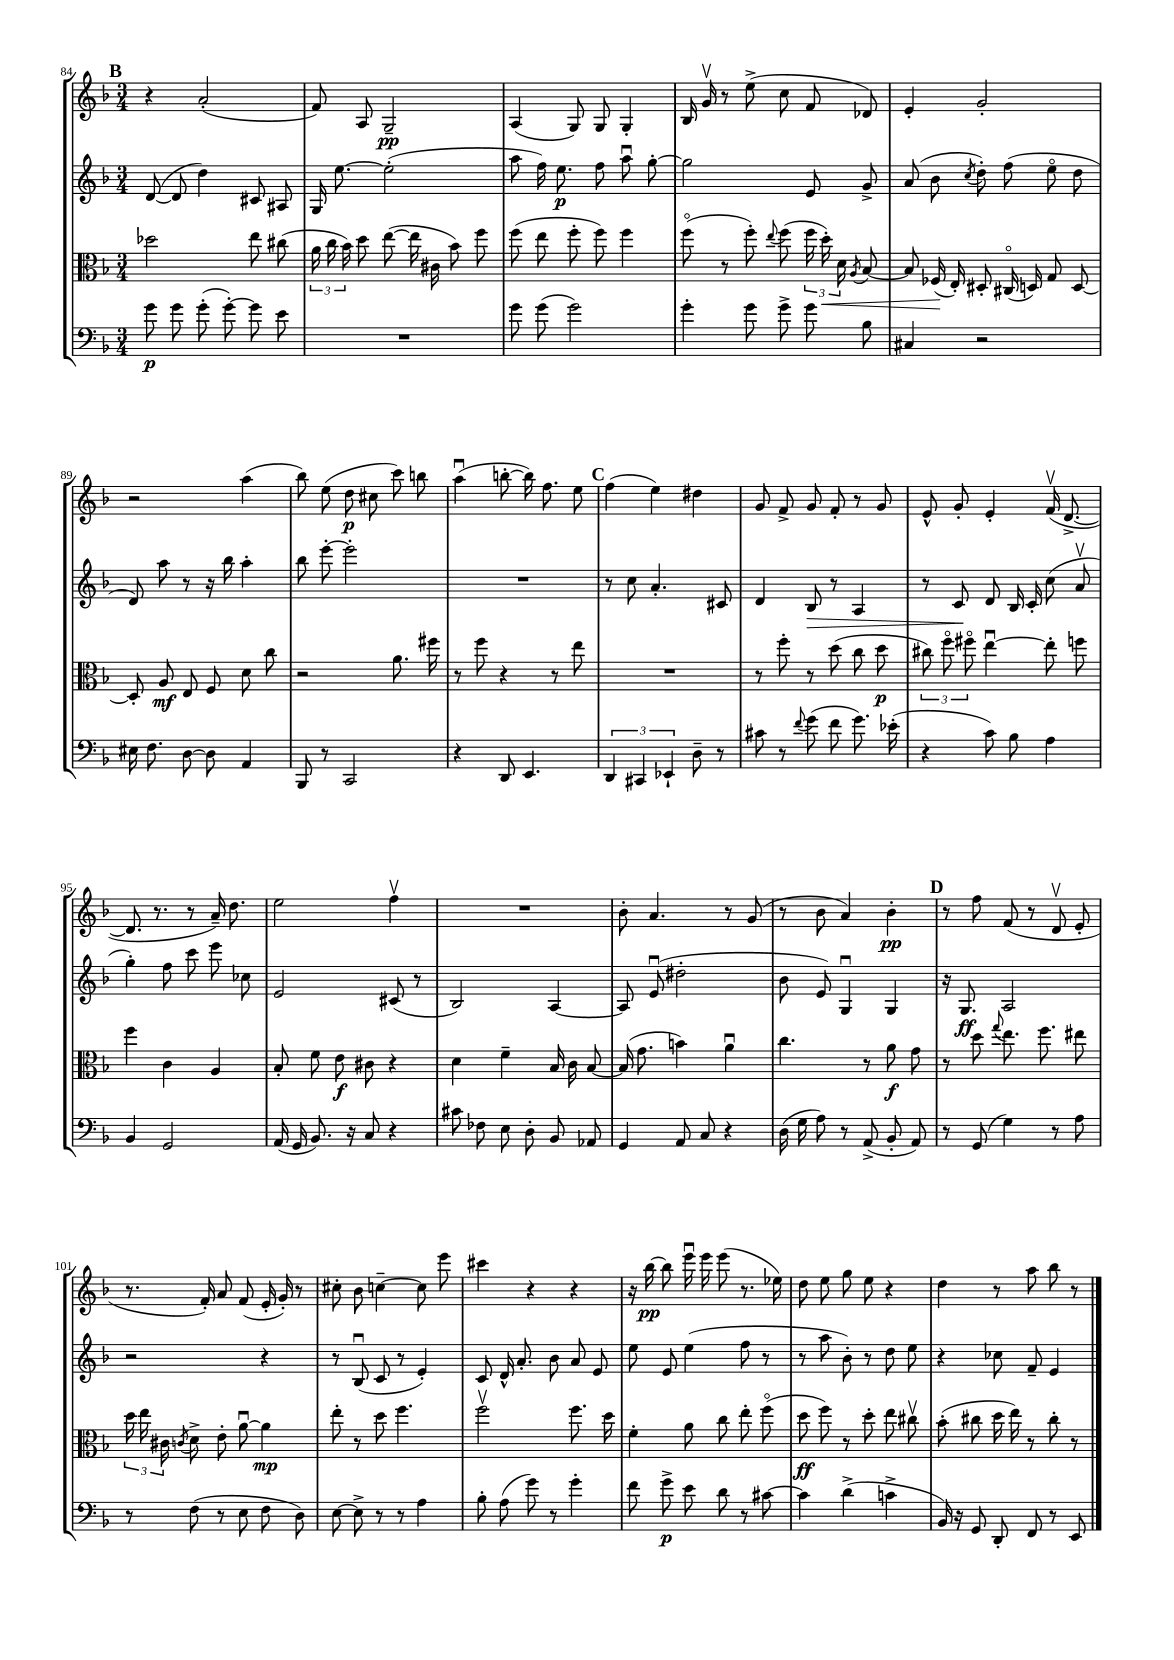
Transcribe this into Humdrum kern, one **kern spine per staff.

**kern	**kern	**kern	**kern
*staff4	*staff3	*staff2	*staff1
*clefF4	*clefC3	*clefG2	*clefG2
*k[b-]	*k[b-]	*k[b-]	*k[b-]
*M3/4	*M3/4	*M3/4	*M3/4
8g	2dd-	([8d	4r
8g	.	8d]	.
(8g'	.	4dd)	(2a'
[8g')	.	.	.
8g]	8ee	8c#	.
8e	(8cc#	8A#	.
=	=	=	=
2.r	24a	16G	8f)
.	24cc	.	.
.	.	[8.ee	.
.	24b-)	.	.
.	8dd	.	8A
.	([8ee	(2ee']	2G~
.	16ee]	.	.
.	16c#	.	.
.	8b-)	.	.
.	8ff	.	.
=	=	=	=
8g	(8ff	8aa	(4A
(8g	8ee	16ff)	.
.	.	8.ee	.
2g)	8ff'	.	8G)
.	8ff)	8ff	8G
.	4ff	8aau	4G'
.	.	[8gg'	.
=	=	=	=
4g'	(8ffo	2gg]	16B-
.	.	.	16gv
.	8r	.	8r
8g	8ff')	.	(8ee^
.	8qqee	.	.
8g^	(8ff	.	8cc
8g	24ff	8e	8f
.	24dd')	.	.
.	24d	.	.
.	8qA	.	.
8B-	[8B-	8g^	8d-)
=	=	=	=
4C#	8B-]	(8a	4e'
.	(16F-	8b-	.
.	16E')	.	.
.	.	8qcc	.
2r	8D#'	8dd')	2g'
.	(16C#o	(8ff	.
.	16D)	.	.
.	8G	8eeo	.
.	[8D	8dd	.
=	=	=	=
16E#	8D']	8d)	2r
8.F	.	.	.
.	8A	8aa	.
[8D	8E	8r	.
8D]	8F	16r	.
.	.	16bb-	.
4AA	8d	4aa'	(4aa
.	8cc	.	.
=	=	=	=
8BBB-	2r	8bb-	8bb-)
8r	.	[8eee'	(8ee
2CC	.	2eee']	8dd
.	.	.	8cc#
.	8.a	.	8ccc)
.	.	.	8bb
.	16ff#	.	.
=	=	=	=
4r	8r	2.r	(4aau
.	8ff	.	.
8DD	4r	.	[8bb'
4.EE	.	.	16bb])
.	.	.	8.ff
.	8r	.	.
.	8ee	.	8ee
=	=	=	=
6DD	2.r	8r	(4ff
.	.	8cc	.
6CC#	.	.	.
.	.	4.a'	4ee)
6EE-`	.	.	.
8D~	.	.	4dd#
8r	.	8c#	.
=	=	=	=
8c#	8r	4d	8g
8r	8ff'	.	8f^
8qqf	.	.	.
(8g	8r	8B-	8g
8f	(8dd	8r	8f'
8.g)	8cc	4A	8r
.	8dd	.	8g
(16e-'	.	.	.
=	=	=	=
4r	12cc#)	8r	8e^^
.	12ffo	.	.
.	.	8c	8g'
.	12ff#o	.	.
8c)	[4eeu	8d	4e'
8B-	.	16B-	.
.	.	16c'	.
4A	8ee']	(8cc	(16fv
.	.	.	[8.d^
.	8ff	8av	.
=	=	=	=
4BB-	4ff	4gg')	8.d]
.	.	.	8.r
2GG	4c	8ff	.
.	.	8ccc	8r
.	4A	8eee	16a~)
.	.	.	8.dd
.	.	8cc-	.
=	=	=	=
(16AA	8B-'	2e	2ee
16GG	.	.	.
8.BB-)	8f	.	.
.	8e	.	.
16r	.	.	.
8C	8c#	.	.
4r	4r	(8c#	4ffv
.	.	8r	.
=	=	=	=
8c#	4d	2B-)	2.r
8F-	.	.	.
8E	4f~	.	.
8D'	.	.	.
8BB-	16B-	[4A	.
.	16c	.	.
8AA-	[8B-	.	.
=	=	=	=
4GG	(16B-]	8A]	8b-'
.	8.g	.	.
.	.	(8eu	4.a
8AA	4b)	2dd#'	.
8C	.	.	.
4r	4au	.	8r
.	.	.	(8g
=	=	=	=
(16D	4.cc	8b-	8r
16G	.	.	.
8A)	.	8e)	8b-
8r	.	4Gu	4a)
(8AA^	8r	.	.
8BB-'	8a	4G	4b-'
8AA)	8g	.	.
=	=	=	=
8r	8r	16r	8r
.	.	8.G	.
(8GG	8dd	.	8ff
.	8qqgg	.	.
4G)	8.ee	2A	(8f
.	.	.	8r
.	8.ff	.	.
8r	.	.	8dv
8A	8ee#	.	8e'
=	=	=	=
8r	24dd	2r	8.r
.	24ee	.	.
.	24c#	.	.
.	8qc	.	.
(8F	8d^	.	.
.	.	.	16f')
8r	8e'	.	8a
8E	[8au	.	(8f
8F	4a]	4r	16e'
.	.	.	16g')
8D)	.	.	8r
=	=	=	=
[8E	8ee'	8r	8cc#'
8E^]	8r	(8B-u	8b-
8r	8dd	8c	[4cc~
8r	4.ff	8r	.
4A	.	4e')	8cc]
.	.	.	8eee
=	=	=	=
8B-'	2ffv	8c	4ccc#
(8A	.	16d^^	.
.	.	8.a'	.
8g)	.	.	4r
8r	.	8b-	.
4g'	8.ff	8a	4r
.	.	8e	.
.	16dd	.	.
=	=	=	=
8f	4f'	8ee	16r
.	.	.	[16bb-
8g^	.	8e	8bb-]
8e	8a	(4ee	16eeeu
.	.	.	16eee
8d	8cc	.	(8eee
8r	8ee'	8ff	8.r
[8c#	(8ffo	8r	.
.	.	.	16ee-)
=	=	=	=
4c#]	8dd	8r	8dd
.	8ff)	8aa	8ee
(4d^	8r	8b-')	8gg
.	8dd'	8r	8ee
4c^	8ee	8dd	4r
.	8cc#v	8ee	.
=	=	=	=
16BB-)	(8b-'	4r	4dd
16r	.	.	.
8GG	8cc#	.	.
8DD'	16dd	8cc-	8r
.	16ee)	.	.
8FF	8r	8f~	8aa
8r	8cc#'	4e	8bb-
8EE	8r	.	8r
==	==	==	==
*-	*-	*-	*-
